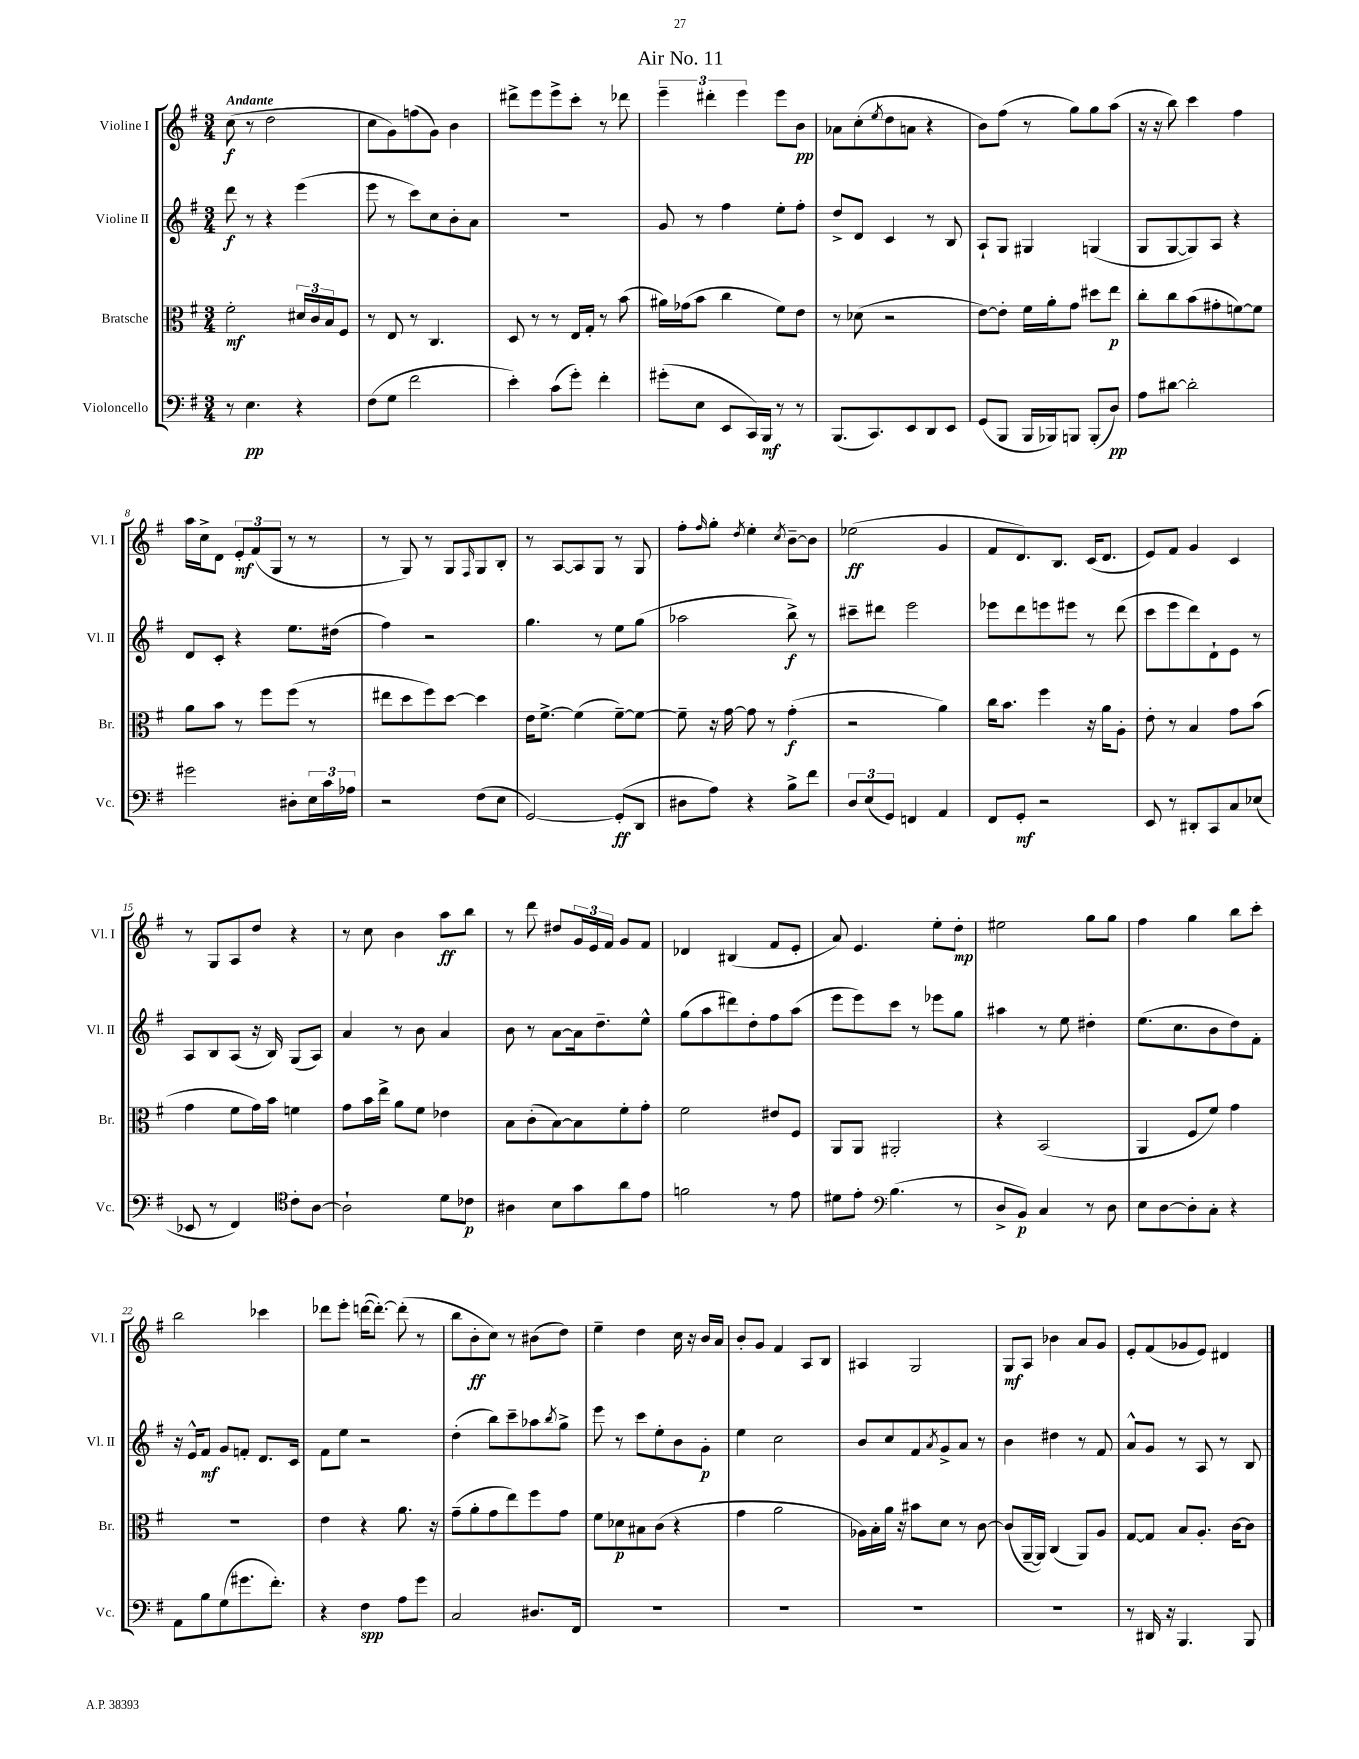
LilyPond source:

\header { title = "Air No. 11" }
<<
\new StaffGroup <<
\new Staff = "s0" \with { instrumentName = "Violine I" shortInstrumentName = "Vl. I" } {
    \clef treble \key g \major \numericTimeSignature \time 3/4 \tempo "Andante"
    c''8\f( r8 d''2 |
    c''8 g'8) f''8( g'8) b'4 |
    dis'''8-> e'''8 e'''8-> c'''8-. r8 des'''8 |
    \tuplet 3/2 { e'''4-- dis'''4-. e'''4 } e'''8 b'8\pp |
    aes'8 c''8-.( \acciaccatura { e''8 } d''8 a'8 r4 |
    b'8) fis''8( r8 g''8) g''8 a''8( |
    r16 r16 b''8) c'''4 fis''4 |
    a''16 c''16-> d'8 \tuplet 3/2 { e'8-.\mf fis'8( g8 } r8 r8 |
    r8 g8) r8 g8 \grace { fis16 } g8 b8-. |
    r8 a8~ a8 g8 r8 g8 |
    fis''8-. \grace { fis''16 } g''8-. \acciaccatura { d''8 } e''4-. \acciaccatura { c''8 } b'8~-- b'8 |
    ees''2\ff( g'4 |
    fis'8 d'8.) b8. c'16( d'8. |
    e'8) fis'8 g'4 c'4 |
    r8 g8 a8 d''8 r4 |
    r8 c''8 b'4 a''8\ff b''8 |
    r8 d'''8 dis''8 \tuplet 3/2 { g'16 e'16 fis'16 } g'8 fis'8 |
    des'4 bis4( fis'8 e'8-. |
    a'8) e'4. e''8-. d''8-.\mp |
    eis''2 g''8 g''8 |
    fis''4 g''4 b''8 c'''8-. |
    b''2 ces'''4 |
    des'''8 e'''8-. d'''16~( d'''8.~-.) d'''8-.( r8 |
    b''8 b'8-.\ff c''8) r8 bis'8( d''8) |
    e''4-- d''4 c''16 r16 b'16 a'16 |
    b'8-. g'8 fis'4 a8 b8 |
    ais4 g2 |
    g8\mf a8 bes'4 a'8 g'8 |
    e'8-. fis'8( ges'8 e'8) dis'4 \bar "|." |
}
\new Staff = "s1" \with { instrumentName = "Violine II" shortInstrumentName = "Vl. II" } {
    \clef treble \key g \major \numericTimeSignature \time 3/4
    d'''8\f r8 r4 e'''4( |
    e'''8 r8 c'''8) c''8 b'8-. a'8 |
    R2. |
    g'8 r8 fis''4 e''8-. fis''8-. |
    d''8-> d'8 c'4 r8 b8 |
    a8-! g8 gis4 g4( |
    g8 g8~ g8) a8 r4 |
    d'8 c'8-. r4 e''8. dis''16( |
    fis''4) r2 |
    g''4. r8 e''8 g''8( |
    aes''2 b''8->\f) r8 |
    cis'''8-- dis'''8 e'''2 |
    ees'''8 d'''8 e'''8 eis'''8 r8 d'''8( |
    c'''8 e'''8 d'''8) d'8-! e'8 r8 |
    a8 b8 a8( r16 b16) g8( a8) |
    a'4 r8 b'8 a'4 |
    b'8 r8 a'8~ a'16 d''8.-- e''8-^ |
    g''8( a''8 dis'''8) d''8-. fis''8 a''8( |
    e'''8 e'''8) c'''8 r8 ees'''8 g''8 |
    ais''4 r8 e''8 dis''4-. |
    e''8.( c''8. b'8 d''8) fis'8-. |
    r16 e'16-^ fis'8\mf g'8 f'8-. d'8. c'16 |
    fis'8 e''8 r2 |
    d''4-.( b''8) c'''8-- aes''8 \acciaccatura { b''8 } g''8-> |
    e'''8 r8 c'''8 e''8-. b'8 g'8-.\p |
    e''4 c''2 |
    b'8 c''8 fis'8 \acciaccatura { a'8 } g'8-> a'8 r8 |
    b'4 dis''4 r8 fis'8 |
    a'8-^ g'8 r8 a8 r8 b8 \bar "|." |
}
\new Staff = "s2" \with { instrumentName = "Bratsche" shortInstrumentName = "Br." } {
    \clef alto \key g \major \numericTimeSignature \time 3/4
    fis'2-.\mf \tuplet 3/2 { dis'16 c'16 b16 } fis8 |
    r8 e8 r8 c4. |
    d8 r8 r8 e16 g16-. r8 b'8( |
    ais'16) ges'16( b'8 c''4 fis'8) e'8 |
    r8 des'8( r2 |
    e'8~) e'8-. fis'16 a'16-. g'8 dis''8 e''8\p |
    c''8-. c''8 b'8( gis'8-. f'8~) f'8 |
    a'8 b'8 r8 fis''8 fis''8( r8 |
    eis''8 d''8 fis''8) d''8~ d''4 |
    e'16 fis'8.~-> fis'4( fis'8~--) fis'8~ |
    fis'8-- r16 g'16~ g'8 r8 g'4-.\f( |
    r2 a'4) |
    c''16 b'8. fis''4 r16 a'16 a8-. |
    e'8-. r8 b4 g'8 b'8( |
    g'4 fis'8 g'16) b'16 f'4 |
    g'8 b'16 e''16-> a'8 fis'8 ees'4 |
    b8 c'8-.( b8~) b8 fis'8-. g'8-. |
    fis'2 eis'8 fis8 |
    a,8 a,8 ais,2-. |
    r4 b,2( |
    a,4 fis8 fis'8) g'4 |
    R2. |
    e'4 r4 a'8. r16 |
    g'8--( a'8-. g'8 e''8) fis''8 g'8 |
    fis'8 des'8\p bis8 c'8( r4 |
    g'4 a'2 |
    aes16) b16-. a'16 r16 bis'8 d'8 r8 c'8~ |
    c'8( a,16~-- a,16) c4( a,8) a8 |
    g8~ g8 b8 a8.-. c'16~ c'8 \bar "|." |
}
\new Staff = "s3" \with { instrumentName = "Violoncello" shortInstrumentName = "Vc." } {
    \clef bass \key g \major \numericTimeSignature \time 3/4
    r8 e4.\pp r4 |
    fis8( g8 fis'2 |
    e'4-.) c'8( g'8-.) fis'4-. |
    gis'8-.( e8 e,8 c,16) b,,16\mf r8 r8 |
    b,,8.( c,8.) e,8 d,8 e,8 |
    g,8( b,,8 b,,16 bes,,16) b,,8 b,,8-.( d8\pp) |
    a8 dis'8~ dis'2-. |
    gis'2 dis8-. \tuplet 3/2 { e16 c'16 aes16 } |
    r2 fis8( e8 |
    g,2~) g,8-.\ff( d,8 |
    dis8 a8) r4 b8-> fis'8 |
    \tuplet 3/2 { d8 e8( g,8) } f,4 a,4 |
    fis,8 g,8-.\mf r2 |
    e,8 r8 dis,8-. c,8 c8 ees8( |
    ees,8 r8 fis,4) \clef tenor c'8-. a8~ |
    a2-! d'8 ces'8\p |
    ais4 b8 g'8 a'8 e'8 |
    f'2 r8 e'8 |
    dis'8 e'8-. \clef bass b4.( r8 |
    d8-> b,8\p) c4 r8 d8 |
    e8 d8~ d8-. c8-. r4 |
    a,8 b8 g8( gis'8. fis'8.-.) |
    r4 fis4\spp a8 g'8 |
    c2 dis8. fis,16 |
    R2. |
    R2. |
    R2. |
    R2. |
    r8 dis,16 r16 b,,4. b,,8 \bar "|." |
}
>>
>>
